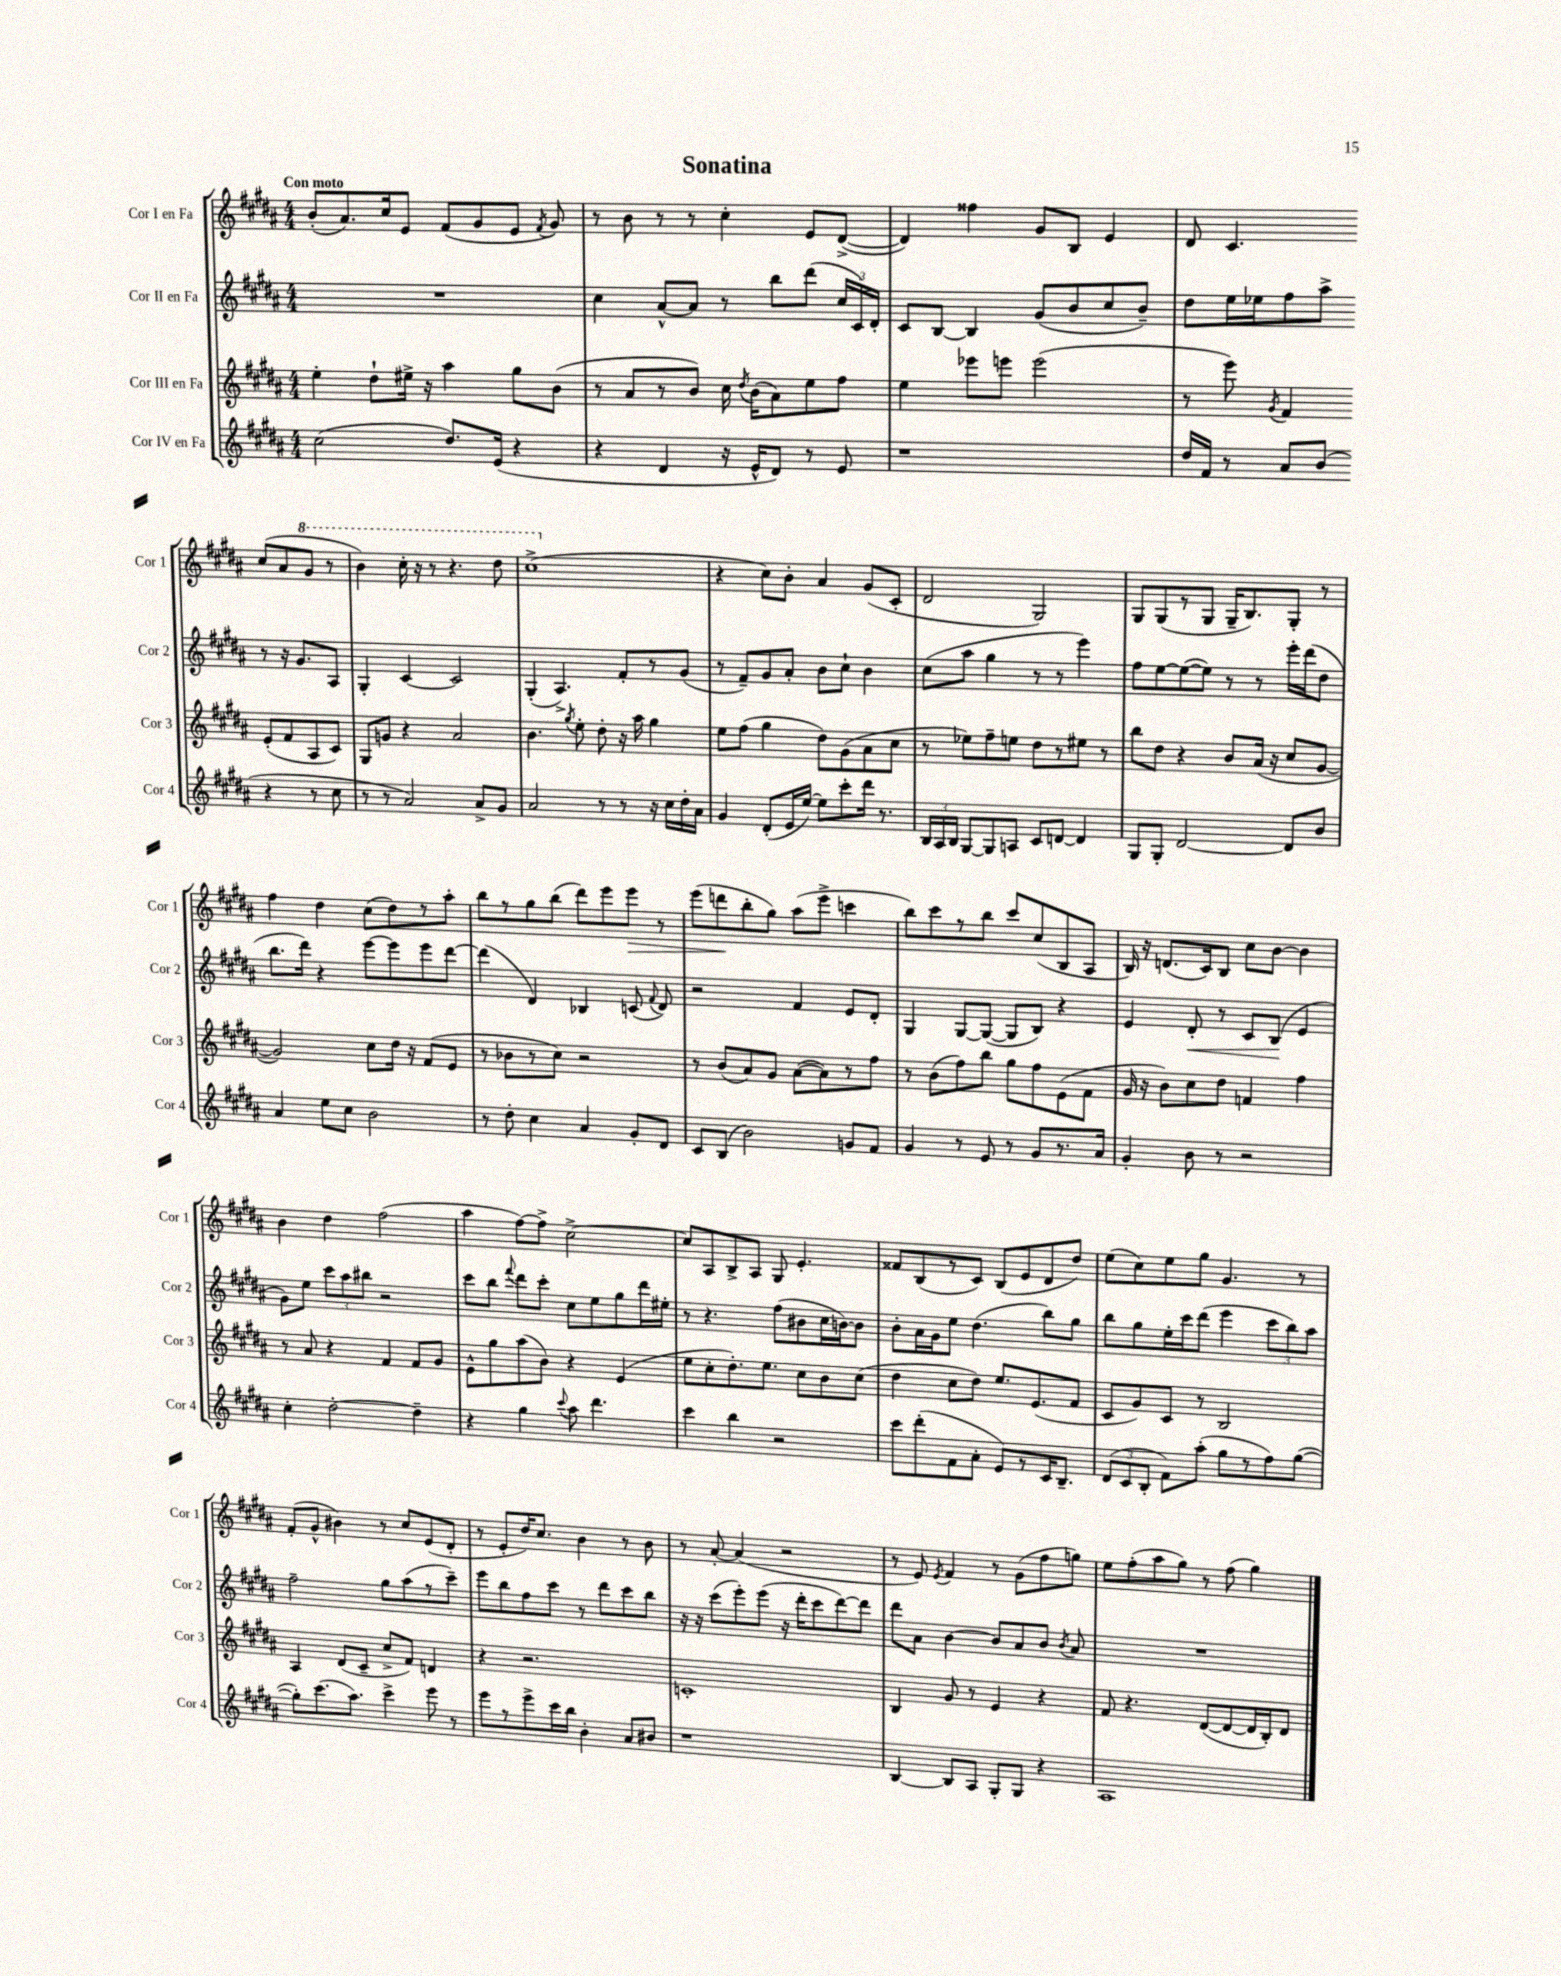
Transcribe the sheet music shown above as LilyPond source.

\header { title = "Sonatina" }
<<
\new StaffGroup <<
\new Staff = "s0" \with { instrumentName = "Cor I en Fa" shortInstrumentName = "Cor 1" } {
    \clef treble \key b \major \numericTimeSignature \time 4/4 \tempo "Con moto"
    \autoBeamOff b'8[-.( ais'8.) cis''16 e'8] fis'8[( gis'8 e'8] \acciaccatura { fis'8 } gis'8) |
    r8 b'8 r8 r8 cis''4-. e'8[ dis'8]~->( |
    dis'4) fisis''4 gis'8[ b8] e'4 |
    dis'8 cis'4. cis''8[( ais'8 \ottava #1 gis''8] r8 |
    b''4) cis'''16-. r16 r8 r4. dis'''8 |
    cis'''1->( \ottava #0 |
    r4 cis''8[) b'8]-. ais'4 gis'8[( cis'8]-. |
    dis'2 gis2) |
    gis8[ gis8( r8 gis8] gis16[-- b8.) gis8]-. r8 |
    fis''4 dis''4 cis''8[( dis''8) r8 ais''8]-. |
    b''8[ r8 gis''8 b''8]( dis'''8[) e'''8 e'''8]\> r8 |
    e'''8[( d'''8\! b''8-. gis''8]) ais''8[( e'''8]-> c'''4 |
    b''8[) cis'''8 r8 b''8] cis'''8[ cis''8( b8 ais8] |
    b16) r16 d'8.[( cis'16) b8] cis''8[ b'8]~ b'4 |
    b'4 dis''4 fis''2( |
    ais''4 fis''8[~) fis''8]-> cis''2~-> |
    cis''8[ ais8 b8-> ais8] gis8 e'4.-. |
    fisis'8[ b8( r8 cis'8]) b8[( e'8 dis'8 dis''8]) |
    e''8[( cis''8) e''8 gis''8] gis'4. r8 |
    fis'8[-.( gis'8]-^ bis'4) r8 cis''8[ e'8( dis'8]-. |
    r8 e'8[-. dis''16) cis''8.] b'4 r8 b'8 |
    r8 ais'8~-. ais'4( r2 |
    r8 e'8) \acciaccatura { e'8 } fis'4 r8 gis'8[( fis''8 g''8]) |
    e''8[ fis''8-.( ais''8 gis''8]) r8 fis''8( gis''4) \bar "|." |
}
\new Staff = "s1" \with { instrumentName = "Cor II en Fa" shortInstrumentName = "Cor 2" } {
    \clef treble \key b \major \numericTimeSignature \time 4/4
    \autoBeamOff R1 |
    cis''4 ais'8[~-^ ais'8] r8 b''8[ dis'''8]( \tuplet 3/2 { cis''16[ cis'16) dis'16]-. } |
    cis'8[ b8]~ b4 gis'8[( b'8 cis''8 b'8]--) |
    dis''8[ e''16 ees''16 fis''8 ais''8]-> r8 r16 gis'8.[ ais8] |
    gis4-. cis'4~ cis'2 |
    gis4-.( ais4.->) fis'8[-. r8 gis'8]( |
    r8 fis'8[--) gis'8 ais'8]-. b'8[ cis''8]-! b'4 |
    cis''8[( ais''8] gis''4 r8 r8 e'''4) |
    fis''8[ e''8~ e''8~( e''8]) r8 r8 e'''16[-. dis'''16( dis''8] |
    b''8.[ dis'''16]) r4 e'''8[~ e'''8 e'''8 dis'''8]~ |
    dis'''4( dis'4) bes4 c'8( \appoggiatura { fis'8 } dis'8) |
    r2 fis'4 e'8[ dis'8]-. |
    gis4 gis8[~ gis8]~( gis8[ b8]) r4 |
    e'4 dis'8-.\< r8 cis'8[ b8]\!( e'4 |
    gis'8[) e''8] \tuplet 3/2 { cis'''8[ ais''8 bis''8] } r2 |
    cis'''8[ b''8] \appoggiatura { fis'''8 } dis'''8[ cis'''8]-. cis''8[ e''8 gis''8 dis'''16 eis''16]-. |
    r8 r4. fis''8[( bis'8 cis''16 b'16~) b'8] |
    b'8[-. ais'16 gis'16 e''8] dis''4.( b''8[) gis''8] |
    b''8[ gis''8 e''16-. cis'''16 dis'''8]( e'''4 \tuplet 3/2 { cis'''8[ b''8) ais''8] } |
    fis''2-- gis''8[ ais''8( r8 cis'''8]--) |
    e'''8[ b''8 fis''8 cis'''8] r8 dis'''8[ cis'''8 b''8] |
    r16 r16 cis'''8[( e'''8-.) e'''8]( r16 dis'''16[-. cis'''8 dis'''8~) dis'''8] |
    dis'''8[ ais'8] b'4~ b'8[ ais'8 b'8] \acciaccatura { b'8 } ais'8 |
    R1 \bar "|." |
}
\new Staff = "s2" \with { instrumentName = "Cor III en Fa" shortInstrumentName = "Cor 3" } {
    \clef treble \key b \major \numericTimeSignature \time 4/4
    \autoBeamOff e''4-. dis''8[-! eis''16]-> r16 ais''4 gis''8[ b'8]( |
    r8 ais'8[ r8 b'8]) cis''16 \acciaccatura { dis''8 } b'16[( ais'8) e''8 fis''8] |
    e''4 ees'''8[ e'''8] e'''2( |
    r8 e'''8) \acciaccatura { gis'8 } fis'4 e'8[-.( fis'8 ais8 cis'8]) |
    gis8[ g'8] r4 ais'2 |
    b'4. \acciaccatura { gis''8 } e''8-. dis''8-. r16 ais''16 gis''4 |
    e''8[ fis''8]( gis''4 dis''8[) gis'8( ais'8 cis''8] |
    r8 ees''8[) fis''8-- e''8] dis''8[ r8 eis''8] r8 |
    b''8[ dis''8] r4 b'8[ ais'16]( r16 cis''8[ gis'8]~ |
    gis'2) cis''8[ dis''16] r16 fis'8[( e'8] |
    r8 bes'8[ r8 cis''8]) r2 |
    r8 b'8[( ais'8) gis'8] ais'8[~( ais'8) r8 fis''8] |
    r8 b'8[( fis''8) b''8] gis''8[ fis''8 e'8( fis'8] |
    gis'16 r16 b'8[) cis''8 dis''8] f'4 fis''4 |
    r8 ais'8 r4 fis'4 fis'8[ gis'8] |
    e'8[-^ gis''8 ais''8( b'8]) r4 e'4( |
    e''8[ cis''8-. dis''8.-.) e''8.] cis''8[ b'8 cis''8]( |
    dis''4 cis''8[ dis''8]) e''8.[ e'8.( fis'8] |
    cis'8[ gis'8) cis'8] r8 b2 |
    ais4 dis'8[( cis'8]-- cis''8[-> fis'8]) d'4 |
    r4 r2. |
    c'1-. |
    b4 gis'8 r8 e'4 r4 |
    fis'8 r4. dis'8[~( dis'8~ dis'16 b16-.) dis'8] \bar "|." |
}
\new Staff = "s3" \with { instrumentName = "Cor IV en Fa" shortInstrumentName = "Cor 4" } {
    \clef treble \key b \major \numericTimeSignature \time 4/4
    \autoBeamOff cis''2( dis''8.[) e'16]( r4 |
    r4 dis'4 r16 e'16[-^ dis'8]) r8 e'8 |
    r1 |
    dis''16[ fis'16] r8 ais'8[ b'8]( r4 r8 cis''8 |
    r8 r8 ais'2) ais'8[-> gis'8] |
    ais'2 r8 r8 r16 cis''16[ dis''16-. ais'16] |
    gis'4 dis'8[-.( e'16 e''16]~) e''8[ cis'''8-. dis'''16] r8. |
    \tuplet 3/2 { b16[ ais16 b16] } gis8[~ gis8 a8] cis'8[ d'8]~ d'4 |
    gis8[ gis8]-. dis'2~ dis'8[ b'8] |
    ais'4 e''8[ cis''8] b'2 |
    r8 dis''8-. cis''4 ais'4 gis'8[-. dis'8] |
    cis'8[ b8]( b'2) g'8[ fis'8] |
    gis'4 r8 e'8 r8 gis'8[ r8. ais'16] |
    gis'4-. b'8 r8 r2 |
    cis''4-. dis''2~-. dis''4-- |
    r4 gis''4 \appoggiatura { cis'''8 } ais''8 dis'''4. |
    cis'''4 b''4 r2 |
    cis'''8[ dis'''8-.( fis'8 ais'8]-. e'8[) r8 cis'16 b8.]-- |
    \tuplet 3/2 { dis'8[( cis'8 b8]-. } fis'8[) ais''8]-.( gis''8[ r8 fis''8) gis''8]~( |
    gis''8[-.) cis'''8.( ais''8.]) cis'''4-> e'''8 r8 |
    e'''8[ r8 e'''8-> cis'''16 b''16] b'4-. ais'8[ bis'8] |
    r1 |
    b4~ b8[ ais8] gis8[-. gis8] r4 |
    ais1 \bar "|." |
}
>>
>>
\layout { \context { \Score \remove "Bar_number_engraver" } }
